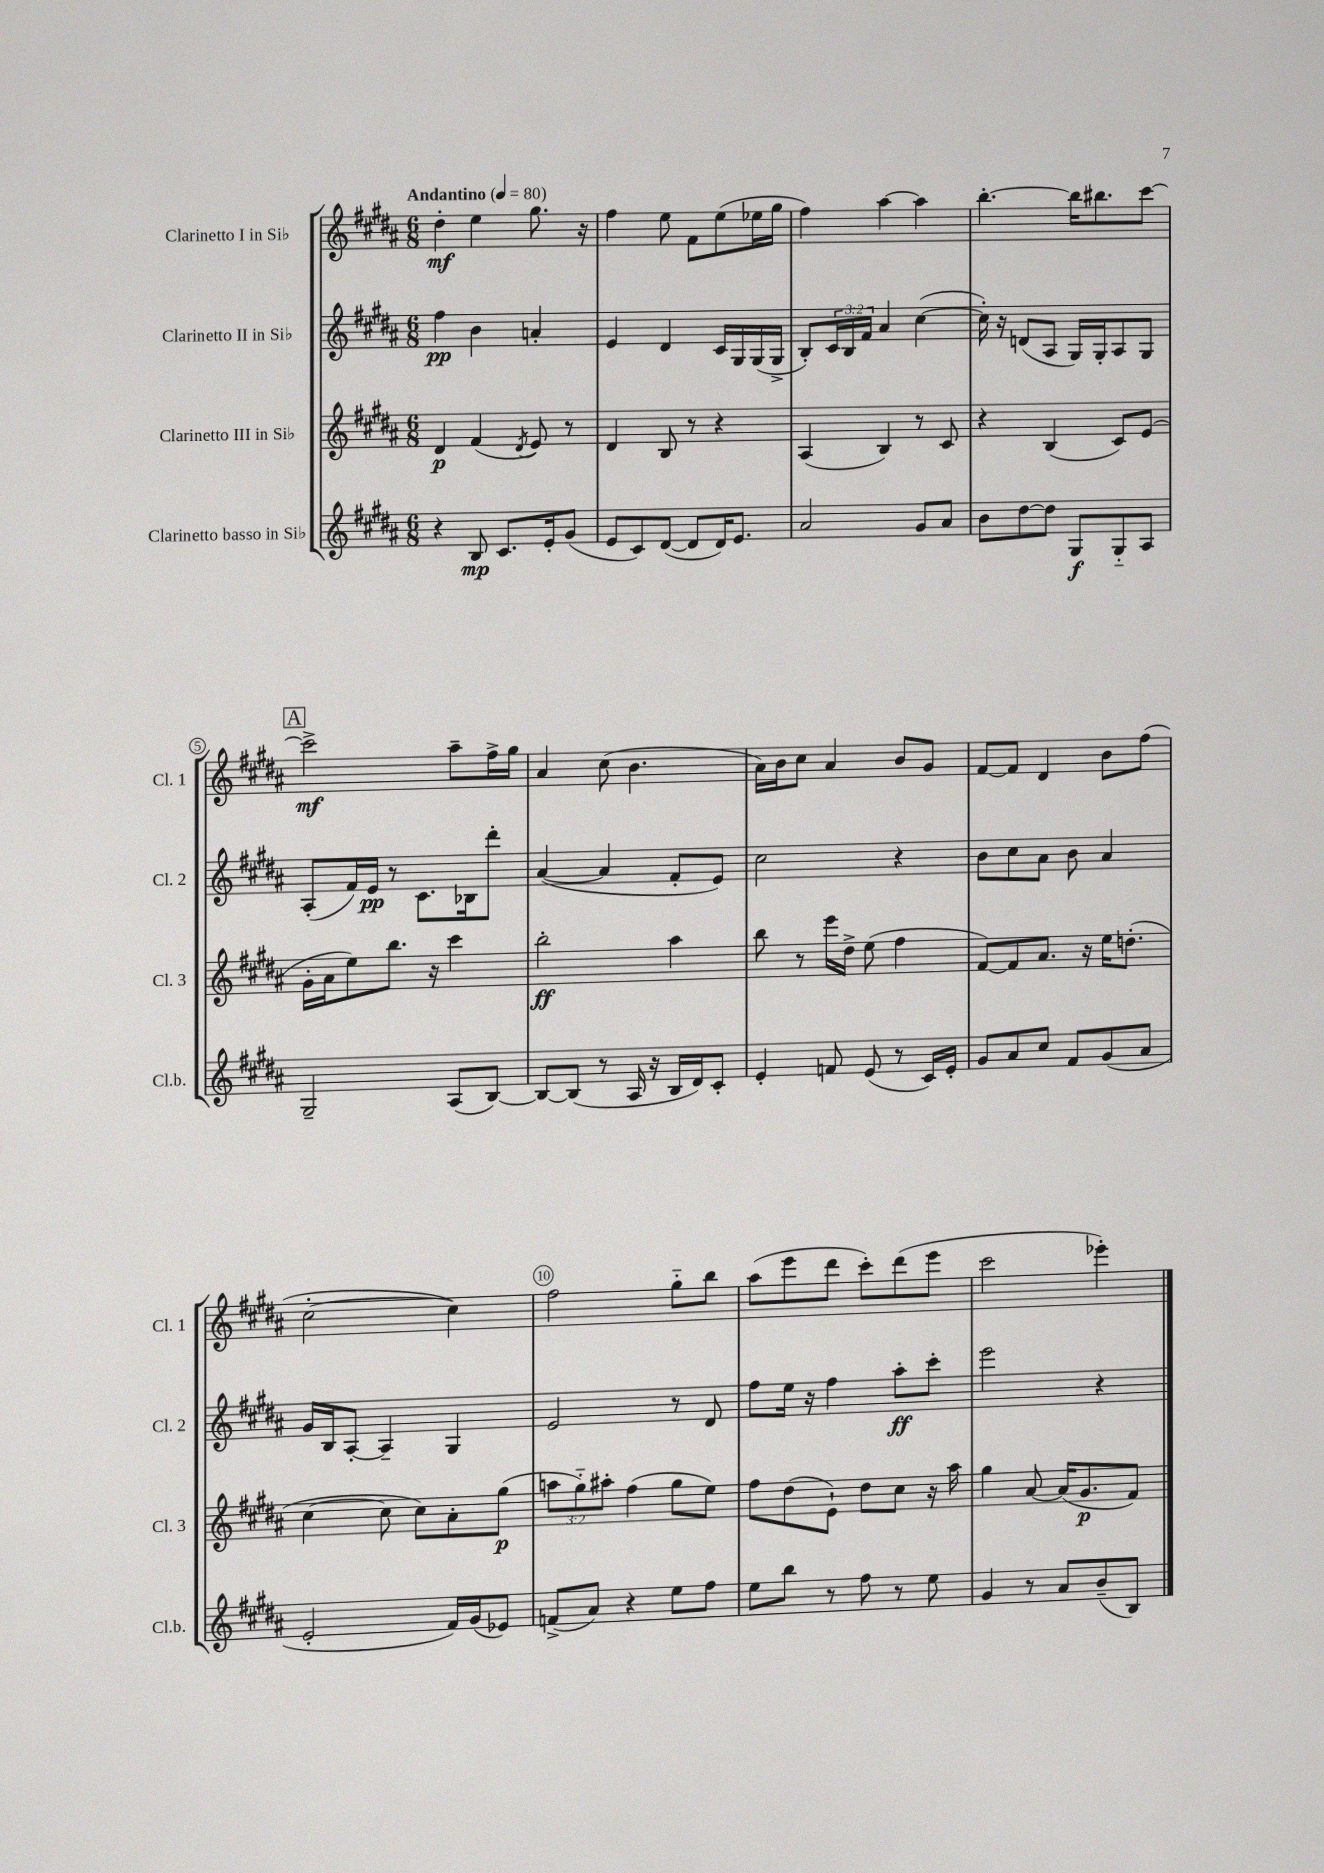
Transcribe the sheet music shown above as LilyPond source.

<<
\new StaffGroup <<
\new Staff = "s0" \with { instrumentName = "Clarinetto I in Sib" shortInstrumentName = "Cl. 1" } {
    \clef treble \key b \major \numericTimeSignature \time 6/8 \tempo "Andantino" 4 = 80
    dis''4-.\mf e''4 gis''8. r16 |
    fis''4 e''8 fis'8 e''8( ees''16 gis''16 |
    fis''4) ais''4~ ais''4 |
    b''4.~-. b''16 bis''8. cis'''8~ |
    \mark \markup { \box "A" } cis'''2->\mf ais''8-- fis''16-> gis''16 |
    ais'4 cis''8( b'4. |
    ais'16) b'16 cis''8 ais'4 b'8 gis'8 |
    fis'8~ fis'8 dis'4 b'8 fis''8( |
    cis''2~-. cis''4) |
    fis''2 gis''8-_ b''8 |
    ais''8( e'''8 dis'''8 cis'''8-.) dis'''8( e'''8 |
    cis'''2 ees'''4-.) \bar "|." |
}
\new Staff = "s1" \with { instrumentName = "Clarinetto II in Sib" shortInstrumentName = "Cl. 2" } {
    \clef treble \key b \major \numericTimeSignature \time 6/8 \override Staff.TupletNumber.text = #tuplet-number::calc-fraction-text
    fis''4\pp b'4 a'4-. |
    e'4 dis'4 cis'16 gis16 gis16( gis16-> |
    b8-.) \tuplet 3/2 { cis'16 b16 fis'16 } ais'4 cis''4~( |
    cis''16-.) r16 d'8( ais8 gis16) gis16-. ais8 gis8 |
    \mark \markup { \box "A" } ais8-.( fis'16) e'16\pp r8 cis'8. bes16 dis'''8-. |
    ais'4~( ais'4 fis'8-. e'8) |
    cis''2 r4 |
    b'8 cis''8 ais'8 b'8 ais'4 |
    gis'16 b16 ais8~-. ais4-- gis4 |
    e'2 r8 dis'8 |
    fis''8 e''16 r16 fis''4 ais''8-.\ff cis'''8-. |
    e'''2 r4 \bar "|." |
}
\new Staff = "s2" \with { instrumentName = "Clarinetto III in Sib" shortInstrumentName = "Cl. 3" } {
    \clef treble \key b \major \numericTimeSignature \time 6/8 \override Staff.TupletNumber.text = #tuplet-number::calc-fraction-text
    dis'4\p fis'4( \acciaccatura { dis'8 } e'8) r8 |
    dis'4 b8 r8 r4 |
    ais4( b4) r8 cis'8 |
    r4 b4( cis'8) e'8( |
    \mark \markup { \box "A" } gis'16-. ais'16 e''8) b''8. r16 cis'''4 |
    b''2-.\ff ais''4 |
    b''8 r8 e'''16 dis''16-> e''8( fis''4 |
    fis'8~) fis'8 ais'8. r16 e''16 d''8.-.( |
    cis''4~ cis''8 cis''8) ais'8-. gis''8\p( |
    \tuplet 3/2 { a''8 gis''8-_) ais''8-. } fis''4( gis''8 e''8) |
    fis''8 dis''8( e'8-!) dis''8 cis''8 r16 ais''16 |
    gis''4 ais'8~ ais'16( gis'8.\p fis'8) \bar "|." |
}
\new Staff = "s3" \with { instrumentName = "Clarinetto basso in Sib" shortInstrumentName = "Cl.b." } {
    \clef treble \key b \major \numericTimeSignature \time 6/8
    r4 b8\mp cis'8. e'16-. gis'8( |
    e'8 cis'8) dis'8~( dis'8 dis'16) e'8. |
    ais'2 gis'8 ais'8 |
    b'8 dis''8~ dis''8 gis8\f gis8-_ ais8 |
    \mark \markup { \box "A" } gis2-- ais8( b8~) |
    b8~ b8( r8 ais16 r16 b16 dis'16) cis'8-. |
    e'4-. f'8 e'8( r8 cis'16) e'16-. |
    gis'8 ais'8 cis''8 fis'8 gis'8( ais'8 |
    e'2-. fis'16) gis'16( ees'8) |
    f'8->( ais'8) r4 e''8 fis''8 |
    e''8 b''8 r8 fis''8 r8 e''8 |
    gis'4 r8 ais'8 b'8--( b8) \bar "|." |
}
>>
>>
\layout { \context { \Score \override BarNumber.break-visibility = ##(#f #t #t) barNumberVisibility = #(every-nth-bar-number-visible 5) \override BarNumber.stencil = #(make-stencil-circler 0.1 0.3 ly:text-interface::print) } }
